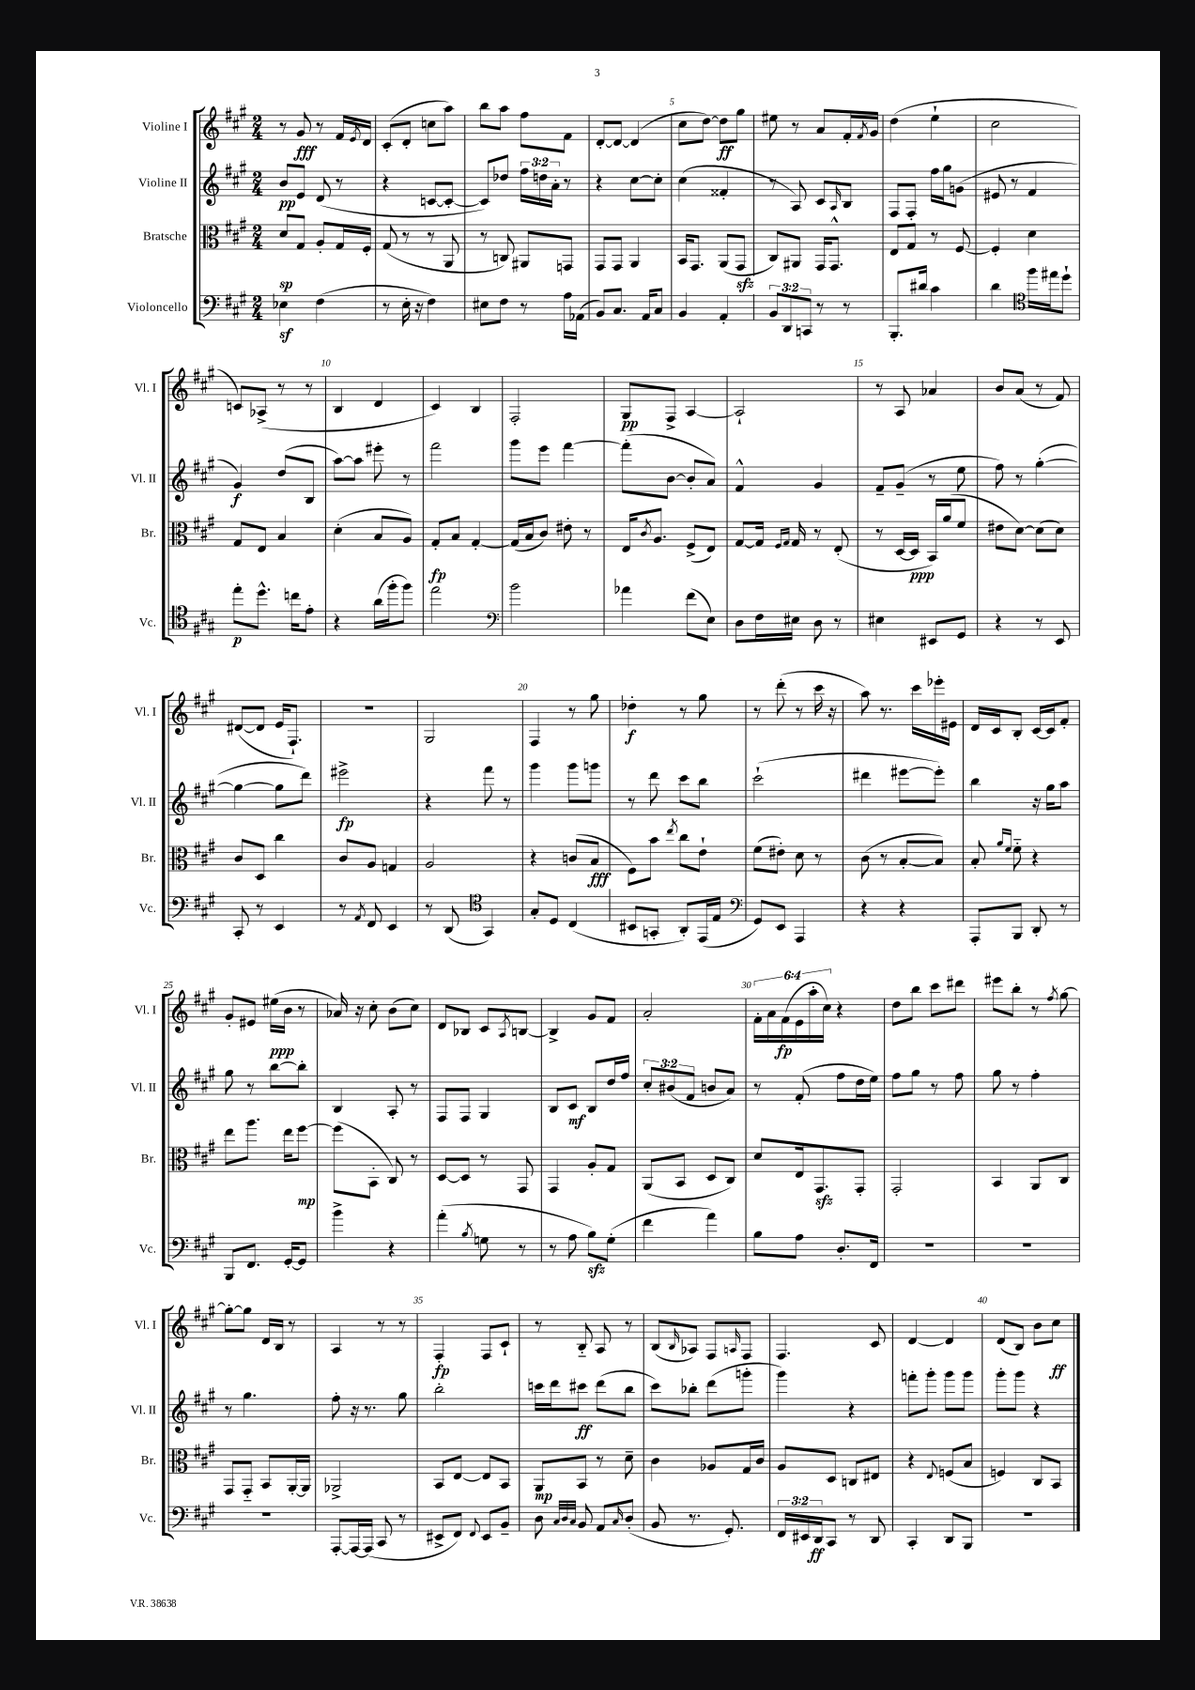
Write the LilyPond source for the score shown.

<<
\new StaffGroup <<
\new Staff = "s0" \with { instrumentName = "Violine I" shortInstrumentName = "Vl. I" } {
    \clef treble \key a \major \numericTimeSignature \time 2/4 \override Staff.TupletNumber.text = #tuplet-number::calc-fraction-text
    r8 gis'8\fff r8 fis'16 \acciaccatura { e'8 } d'16 |
    cis'8-.( d'8-. c''8 a''8) |
    b''8 a''8 fis''8 fis'8 |
    d'8~-. d'8~ d'4( |
    cis''8 d''8~) d''8\ff gis''8 |
    eis''8 r8 a'8 fis'16-. \acciaccatura { fis'8 } gis'16 |
    d''4( e''4-! |
    cis''2 |
    c'8) aes8->( r8 r8 |
    b4 d'4 |
    cis'4) b4 |
    fis2-. |
    gis8\pp fis8-> a4~ |
    a2-! |
    r8 a8 aes'4 |
    b'8 a'8( r8 fis'8) |
    dis'8~( dis'8 e'16 fis8.-!) |
    r2 |
    gis2 |
    fis4 r8 gis''8 |
    des''4-.\f r8 gis''8 |
    r8 d'''8-.( r8 cis'''16 r16 |
    a''8) r8. cis'''16 ees'''16-. eis'16 |
    d'16 cis'16 b8-. cis'16~ cis'16 fis'8-. |
    gis'8-. eis'8 eis''16\ppp( b'16 r8 |
    aes'16) r16 cis''8-. b'8( cis''8) |
    d'8 bes8 cis'8 \acciaccatura { a8 } b8~ |
    b4-> gis'8 fis'8 |
    a'2-. |
    \tuplet 6/4 { fis'16-. a'16 fis'16\fp( e'16 a''16-. cis''16) } r4 |
    d''8 b''8 cis'''8 dis'''8 |
    eis'''8 b''8-. r8 \acciaccatura { fis''8 } gis''8~ |
    gis''8~-. gis''8 d'16 b16 r8 |
    a4 r8 r8 |
    fis4-.\fp fis8 cis'8-! |
    r8 b8-_ a8 r8 |
    b8( \grace { b16 } aes8) fis8 \grace { a16 } fis8 |
    fis4. cis'8 |
    d'4~ d'4 |
    d'8( b8) b'8 cis''8\ff \bar "|." |
}
\new Staff = "s1" \with { instrumentName = "Violine II" shortInstrumentName = "Vl. II" } {
    \clef treble \key a \major \numericTimeSignature \time 2/4 \override Staff.TupletNumber.text = #tuplet-number::calc-fraction-text
    b'8\pp e'8 d'8( r8 |
    r4 c'8~ c'8~-. |
    c'8) des''8 \tuplet 3/2 { fis''16 d''16 a'16-. } r8 |
    r4 cis''8~ cis''8-. |
    cis''4( fisis'4-. |
    r8 a8) cis'8 \grace { a16 } b8 |
    fis8 fis8-. fis''16 gis''16 g'8( |
    eis'8 r8 fis'4 |
    gis'4\f) d''8( b8 |
    a''8~) a''8 eis'''8-. r8 |
    fis'''2 |
    gis'''8 e'''8 fis'''4~ |
    fis'''8-.( b'8~ b'8-. a'8) |
    fis'4-^ gis'4 |
    fis'8-- gis'8--( r8 e''8 |
    fis''8) r8 gis''4~-.( |
    gis''4~ gis''8 d'''8) |
    eis'''2->\fp |
    r4 fis'''8 r8 |
    gis'''4 gis'''8 g'''8 |
    r8 d'''8 cis'''8 b''8 |
    cis'''2-!( |
    dis'''4 eis'''8~ eis'''8-.) |
    b''4 r16 gis''16 a''8 |
    gis''8 r8 b''8~ b''8-. |
    b4 a8-. r8 |
    fis8 fis8 gis4 |
    b8 cis'8\mf b8 d''16 fis''16 |
    \tuplet 3/2 { cis''8-. bis'8( fis'8 } b'8 a'8) |
    r8 fis'8-.( fis''8 d''16 e''16) |
    fis''8 gis''8 r8 fis''8 |
    gis''8 r8 fis''4-. |
    r8 gis''4. |
    fis''8-. r16 r8. gis''8 |
    b''2-. |
    c'''16 d'''16 cis'''8\ff d'''8( b''8 |
    cis'''8) bes''8-. d'''8( g'''8-. |
    gis'''4) r4 |
    f'''8-. gis'''8-. gis'''8 gis'''8 |
    gis'''8-. gis'''8 r4 \bar "|." |
}
\new Staff = "s2" \with { instrumentName = "Bratsche" shortInstrumentName = "Br." } {
    \clef alto \key a \major \numericTimeSignature \time 2/4
    d'8\sp gis8 a8-. gis16 fis16-. |
    gis8( r8 r8 a,8 |
    r8 c8) ais,8 g,8 |
    gis,8 gis,8 a,4 |
    b,16 gis,8. a,8( gis,8\sfz |
    cis8) ais,8 gis,16 gis,8.-^ |
    e8 gis8 r8 fis8~ |
    fis4-. d'4 |
    gis8 e8 b4 |
    d'4-.( b8 a8) |
    gis8-.\fp b8 gis4~-. |
    gis16( b16 cis'8) eis'8-. r8 |
    e16 \acciaccatura { cis'8 } a8. fis8->( e8) |
    gis8~ gis16 \grace { fis16 gis16 } gis16 r8 e8-.( |
    r8 d16~ d16\ppp b,16) a'16( fis'8 |
    eis'8 d'8~) d'8( d'8) |
    cis'8 d8 cis''4 |
    cis'8 a8 g4 |
    a2 |
    r4 c'8( b8\fff |
    fis8) b'8 \acciaccatura { e''8 } cis''8 e'8-! |
    fis'8( eis'8-.) d'8 r8 |
    cis'8( r8 b8~-. b8) |
    b8-. \grace { a'16 fis'16 } fis'8-_ r4 |
    e''8 a''8. e''16 fis''8~\mp |
    fis''8( b,8-. cis8) r8 |
    d8~ d8 r8 gis,8 |
    gis,4 a8-. gis8 |
    a,8( b,8 d8 cis8) |
    d'8 e16 gis,8.\sfz gis,8-. |
    gis,2-. |
    b,4 a,8 cis8 |
    gis,8 gis,8-_ b,8 a,16~-. a,16 |
    aes,2-> |
    b,8 e8~ e8 b,8 |
    a,8\mp b,8 r8 d'8-- |
    cis'4 aes8 gis16 cis'16 |
    a8 d8 c8 eis8 |
    r4 \appoggiatura { e8 } f8( b8 |
    f4) cis8 b,8 \bar "|." |
}
\new Staff = "s3" \with { instrumentName = "Violoncello" shortInstrumentName = "Vc." } {
    \clef bass \key a \major \numericTimeSignature \time 2/4 \override Staff.TupletNumber.text = #tuplet-number::calc-fraction-text
    ees4\sf fis4( |
    r8 e16-. r16 fis4) |
    eis8 fis8 r8 a16 aes,16( |
    b,8) cis8. a,16 cis8 |
    b,4 a,4-. |
    \tuplet 3/2 { b,8 d,8 c,8 } r8 r8 |
    b,,8.-. dis'16 cis'4 |
    d'4 \clef tenor fis''16 eis''16 d''8-! |
    e''8-.\p d''8.-^ c''16 e'8-. |
    r4 a'16( fis''16-. fis''8) |
    e''2 |
    \clef bass b'2 |
    aes'4 fis'8( e8) |
    d8 fis16 eis16 d8 r8 |
    eis4 eis,8 gis,8 |
    r4 r8 e,8 |
    cis,8-. r8 e,4 |
    r8 \acciaccatura { a,8 } fis,8 e,4 |
    r8 d,8( \clef tenor gis,4) |
    gis8-. d8 cis4( |
    bis,8 g,8-. a,8-.) e,16( e16 |
    \clef bass gis,8) e,8 a,,4 |
    r4 r4 |
    a,,8-. b,,8 d,8-. r8 |
    b,,8 fis,8. gis,16~-. gis,8 |
    b'4-> r4 |
    a'4-.( \acciaccatura { b8 } g8 r8 |
    r8 a8 b8\sfz) gis8-.( |
    fis'4 a'4) |
    b8 a8 d8.-. fis,16 |
    R2 |
    R2 |
    R2 |
    a,,8~-. a,,16~ a,,16( cis,8 r8 |
    eis,8-> fis,8) \appoggiatura { fis,8 } eis,8 b,8-- |
    d8 \grace { cis32 d32 cis32 } b,8 a,8 \grace { cis16 } d8-.( |
    b,8 r8. gis,8.-.) |
    \tuplet 3/2 { fis,16 eis,16 d,16\ff } cis,8 r8 d,8 |
    cis,4-. d,8 b,,8 |
    R2 \bar "|." |
}
>>
>>
\layout { \context { \Score \override BarNumber.break-visibility = ##(#f #t #t) barNumberVisibility = #(every-nth-bar-number-visible 5) } }
